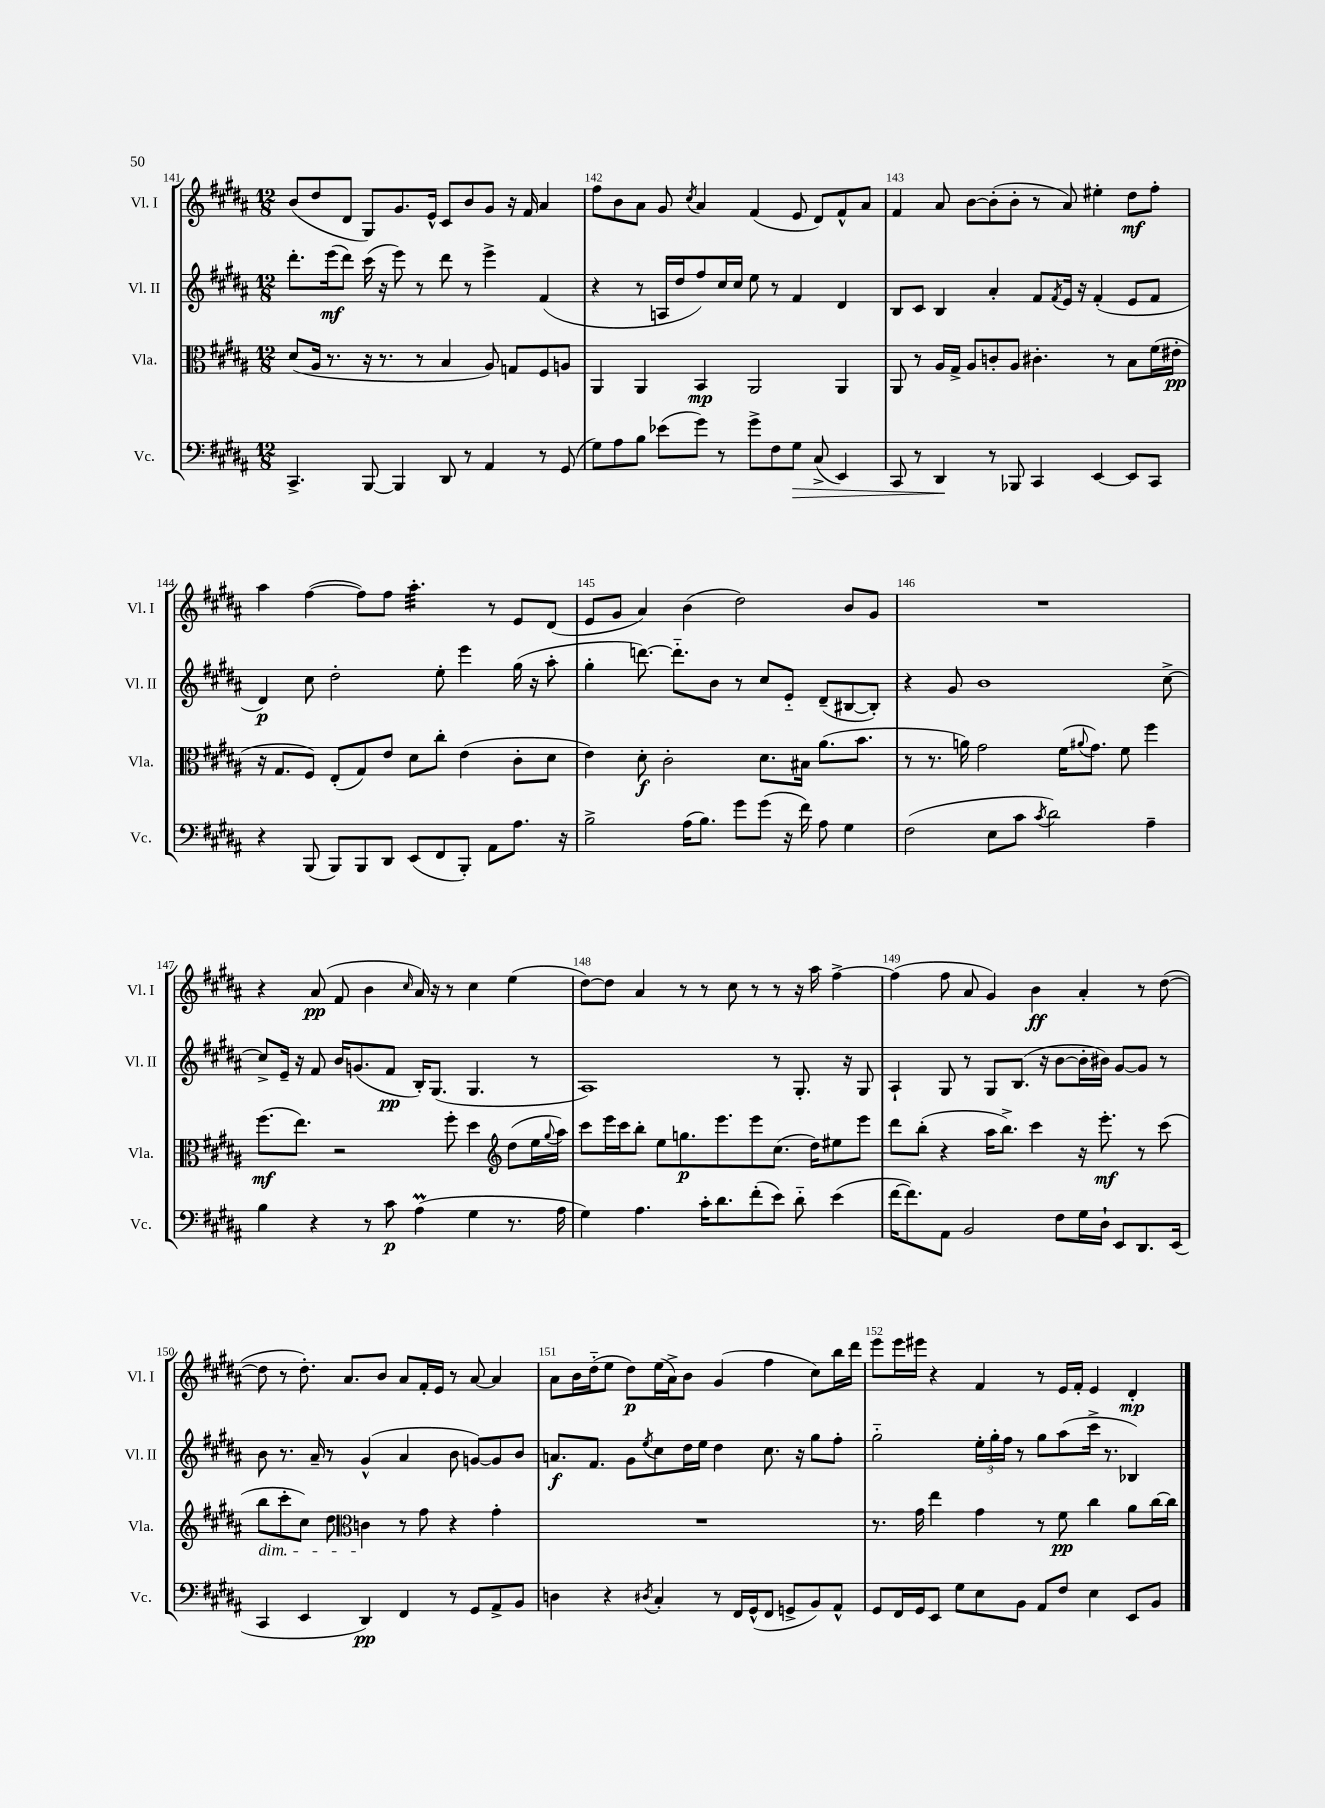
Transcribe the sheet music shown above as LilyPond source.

<<
\new StaffGroup <<
\new Staff = "s0" \with { instrumentName = "Vl. I" shortInstrumentName = "Vl. I" } {
    \clef treble \key b \major \numericTimeSignature \time 12/8
    b'8( dis''8 dis'8 gis8) gis'8. e'16-^ cis'8 b'8 gis'8 r16 fis'16 ais'4 |
    fis''8 b'8 ais'8 gis'8 \acciaccatura { cis''8 } ais'4 fis'4( e'8 dis'8) fis'8-^ ais'8 |
    fis'4 ais'8 b'8~ b'8-.( b'8-. r8 ais'8) eis''4-. dis''8\mf fis''8-. |
    ais''4 fis''4~( fis''8) fis''8 ais''4.:32-. r8 e'8 dis'8( |
    e'8 gis'8 ais'4) b'4( dis''2) b'8 gis'8 |
    R1. |
    r4 ais'8\pp( fis'8 b'4 \grace { cis''16 } ais'16) r16 r8 cis''4 e''4( |
    dis''8~) dis''8 ais'4 r8 r8 cis''8 r8 r8 r16 ais''16 fis''4~-> |
    fis''4( fis''8 ais'8 gis'4) b'4\ff ais'4-. r8 dis''8~( |
    dis''8 r8 dis''8.-.) ais'8. b'8 ais'8 fis'16-. e'16 r8 ais'8~ ais'4 |
    ais'8 b'16 dis''16-_( e''8 dis''8\p) e''16( ais'16->) b'8 gis'4( fis''4 cis''8) b''16 dis'''16 |
    e'''8 e'''16 eis'''16 r4 fis'4 r8 e'16 fis'16-. e'4 dis'4-.\mp \bar "|." |
}
\new Staff = "s1" \with { instrumentName = "Vl. II" shortInstrumentName = "Vl. II" } {
    \clef treble \key b \major \numericTimeSignature \time 12/8
    dis'''8.-. e'''16\mf( dis'''8) cis'''16( r16 e'''8) r8 dis'''8 r8 e'''4-> fis'4( |
    r4 r8 a16 dis''16 fis''8) cis''16 cis''16 e''8 r8 fis'4 dis'4 |
    b8 cis'8 b4 ais'4-. fis'8 \acciaccatura { fis'8 } e'16 r16 fis'4-.( e'8 fis'8 |
    dis'4\p) cis''8 dis''2-. e''8-. e'''4 gis''16( r16 ais''8-. |
    gis''4-. d'''8.~) d'''8.-_ b'8 r8 cis''8 e'8-_ dis'8--( bis8~ bis8-.) |
    r4 gis'8 b'1 cis''8~-> |
    cis''8-> e'16-- r16 fis'8 b'16 g'8.( fis'8\pp b16-.) gis8.( gis4. r8 |
    ais1) r8 gis8.-. r16 gis8 |
    ais4-! gis8 r8 gis8 b8.( r16 b'8~ b'16-. bis'16) gis'8~ gis'8 r8 |
    b'8 r8. ais'16-- r8 gis'4-^( ais'4 b'8 g'8~) g'8 b'8 |
    a'8.\f fis'8. gis'8 \acciaccatura { e''8 } cis''8 dis''16 e''16 dis''4 cis''8. r16 gis''8 fis''8-. |
    gis''2-_ \tuplet 3/2 { e''16-. gis''16-. fis''16 } r8 gis''8 ais''8( cis'''16-> r8. bes4) \bar "|." |
}
\new Staff = "s2" \with { instrumentName = "Vla." shortInstrumentName = "Vla." } {
    \clef alto \key b \major \numericTimeSignature \time 12/8
    dis'8( ais16 r8. r16 r8. r8 b4 ais8) g8 fis8 a8 |
    ais,4 ais,4 b,4\mp ais,2 ais,4 |
    ais,8 r8 ais16 gis16-> ais8 c'8-. ais8 cis'4.-. r8 b8 fis'16( eis'16-.\pp |
    r16 gis8. fis8) e8-.( gis8) e'8 dis'8 cis''8-. e'4( cis'8-. dis'8 |
    e'4) dis'8-.\f cis'2-. dis'8. bis16 ais'8.( b'8. |
    r8 r8. a'16) gis'2 fis'16( \appoggiatura { ais'8 } gis'8.) fis'8 fis''4 |
    fis''8.\mf( e''8.) r2 fis''8-. dis''4 \clef treble dis''8( e''16 \appoggiatura { gis''8 } ais''16) |
    cis'''8 e'''16 cis'''16 b''8-. e''8 g''8.\p e'''8. e'''8 cis''8.( dis''16) eis''8 e'''8 |
    dis'''8 b''8-.( r4 ais''16 b''8.->) cis'''4 r16 e'''8.-.\mf r8 cis'''8( |
    b''8\dim cis'''8-. cis''8) dis''8 \clef alto c'4\! r8 gis'8 r4 gis'4-. |
    R1. |
    r8. gis'16 e''4 gis'4 r8 fis'8\pp cis''4 ais'8 cis''16~ cis''16 \bar "|." |
}
\new Staff = "s3" \with { instrumentName = "Vc." shortInstrumentName = "Vc." } {
    \clef bass \key b \major \numericTimeSignature \time 12/8
    cis,4.-> b,,8~ b,,4 dis,8 r8 ais,4 r8 gis,8( |
    gis8) ais8 b8 ees'8( gis'8) r8 gis'8-> fis8 gis8\> cis8->( e,4) |
    cis,8 r8 dis,4\! r8 bes,,8 cis,4 e,4~ e,8 cis,8 |
    r4 b,,8( b,,8) b,,8 dis,8 e,8( fis,8 b,,8-.) ais,8 ais8. r16 |
    b2-> ais16( b8.) gis'8 gis'8( r16 fis'16) ais8 gis4 |
    fis2( e8 cis'8 \acciaccatura { cis'8 } dis'2) ais4-- |
    b4 r4 r8 cis'8\p ais4\prall( gis4 r8. ais16 |
    gis4) ais4. cis'16-. dis'8. fis'8-.( e'8) dis'8-_ e'4( |
    fis'16~ fis'8.) ais,8 b,2 fis8 gis16 dis16-! e,8 dis,8. e,16( |
    cis,4 e,4 dis,4\pp) fis,4 r8 gis,8 ais,8-> b,8 |
    d4 r4 \acciaccatura { dis8 } cis4-. r8 fis,16 gis,16-^( fis,8 g,8-> b,8) ais,8-^ |
    gis,8 fis,16 gis,16 e,8 gis8 e8 b,8 ais,8 fis8 e4 e,8 b,8 \bar "|." |
}
>>
>>
\layout { \context { \Score currentBarNumber = #141 \override BarNumber.break-visibility = ##(#f #t #t) barNumberVisibility = #all-bar-numbers-visible } }
